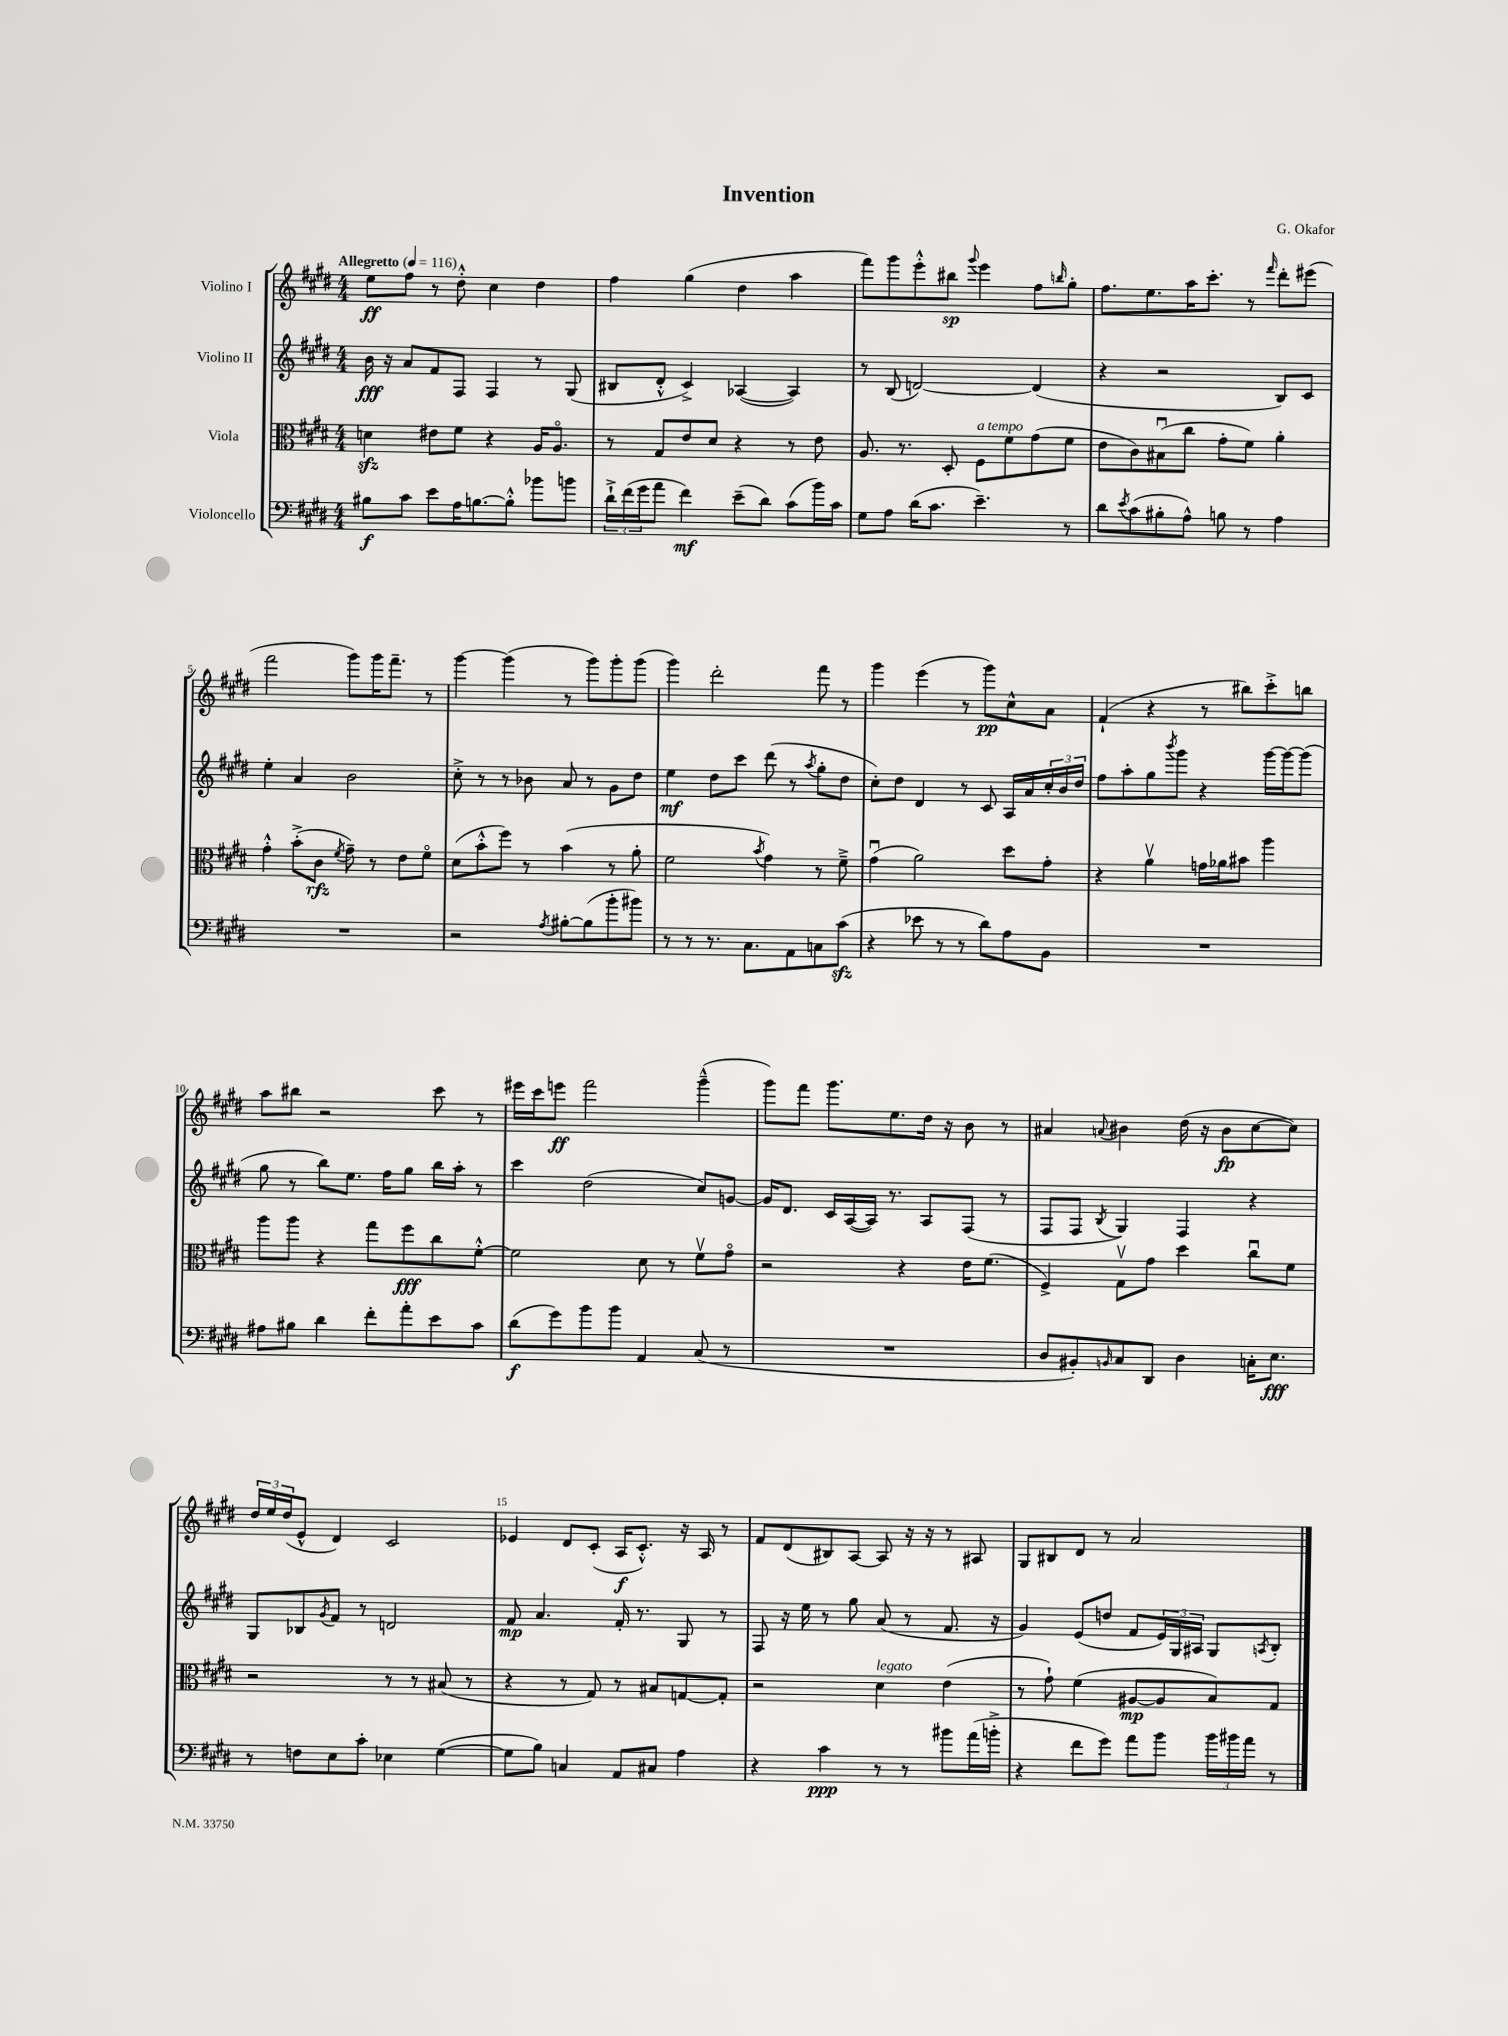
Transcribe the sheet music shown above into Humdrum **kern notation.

**kern	**dynam	**kern	**dynam	**kern	**dynam	**kern	**dynam
*part4	*part4	*part3	*part3	*part2	*part2	*part1	*part1
*staff4	*staff4	*staff3	*staff3	*staff2	*staff2	*staff1	*staff1
*I"Violoncello	*	*I"Viola	*	*I"Violino II	*	*I"Violino I	*
*clefF4	*	*clefC3	*	*clefG2	*	*clefG2	*
*k[f#c#g#d#]	*	*k[f#c#g#d#]	*	*k[f#c#g#d#]	*	*k[f#c#g#d#]	*
*M4/4	*	*M4/4	*	*M4/4	*	*M4/4	*
*MM116	*	*MM116	*	*MM116	*	*MM116	*
=1	=1	=1	=1	=1	=1	=1	=1
!	!	!	!	!	!	!LO:TX:a:B:t=Allegretto	!
8B#X\L	f	4dnzz\	.	16b\	fff	8ee\L	ff
.	.	.	.	16r	.	.	.
8c#\J	.	.	.	8a/L	.	8ff#\J	.
8e\L	.	8e#X\L	.	8f#/	.	8r	.
16A\K	.	8f#\J	.	8F#/J	.	8dd#'^^\	.
[8.Bn\	.	.	.	.	.	.	.
.	.	4r	.	4F#/	.	4cc#\	.
8B'^^\J]	.	.	.	.	.	.	.
8b-X\L	.	16A/KL	.	8r	.	4dd#\	.
.	.	8.A/J	.	.	.	.	.
8bn\J	.	.	.	(8G#/	.	.	.
=2	=2	=2	=2	=2	=2	=2	=2
24d#`^\LL	.	8r	.	8B#X/L	.	4ff#\	.
(24f#\	.	.	.	.	.	.	.
24g#\J	.	.	.	.	.	.	.
8a\J	.	8G#/L	.	8d#'^^/J	.	.	.
4f#\)	mf	8e/	.	4c#^/)	.	(4gg#\	.
.	.	8d#/J	.	.	.	.	.
(8e~\L	.	4r	.	([4A-X/	.	4dd#\	.
8d#\J)	.	.	.	.	.	.	.
(8c#\L	.	8r	.	4A-/])	.	4aa\	.
16b\L)	.	8e\	.	.	.	.	.
16c#\JJ	.	.	.	.	.	.	.
=3	=3	=3	=3	=3	=3	=3	=3
8G#\L	.	8.A/	.	8r	.	8fff#\L)	.
8A\J	.	.	.	(8B/	.	8ggg#\	.
.	.	8.r	.	.	.	.	.
(16d#\KL	.	.	.	[2dn/)	.	8eee'^^\	.
8.c#\J	.	.	.	.	.	.	.
.	.	8D#'/	.	.	.	8bb#X\J	sp
.	.	.	.	.	.	8qqggg#/	.
!	!	!LO:TX:a:i:t=a tempo	!	!	!	!	!
4.e~\)	.	8F#\L	.	.	.	4eee\	.
.	.	8f#\	.	.	.	.	.
.	.	(8g#\	.	(4d/]	.	8ff#\L	.
.	.	.	.	.	.	16qqbbn/	.
8r	.	8f#\J	.	.	.	8gg#'\J	.
=4	=4	=4	=4	=4	=4	=4	=4
8d#\L	.	8e\L	.	4r	.	8.ff#\L	.
8qe/	.	.	.	.	.	.	.
(8c#\	.	8c#\)	.	.	.	.	.
.	.	.	.	.	.	8.ee\	.
8B#X'\	.	(8B#Xu\	.	2r	.	.	.
8A^^\J)	.	8cc#\J	.	.	.	16aa\K	.
.	.	.	.	.	.	8.ccc#'\J	.
8Bn\	.	8g#'\L	.	.	.	.	.
8r	.	8f#\J)	.	.	.	8r	.
.	.	.	.	.	.	16qqfff#/	.
4A\	.	4a'\	.	8B/L)	.	8ddd#'\L	.
.	.	.	.	8c#/J	.	(8eee#X\J	.
!!LO:LB:g=z
=5	=5	=5	=5	=5	=5	=5	=5
1r	.	4g#'^^\	.	4ee'\	.	2fff#\	.
.	.	(8b'^\L	.	4a/	.	.	.
.	.	8c#\J	rfz	.	.	.	.
.	.	8qf#/	.	.	.	.	.
.	.	8g#~\)	.	2b\	.	8ggg#\L)	.
.	.	8r	.	.	.	16ggg#\K	.
.	.	.	.	.	.	8.fff#~\J	.
.	.	8e\L	.	.	.	.	.
.	.	8f#\J	.	.	.	8r	.
=6	=6	=6	=6	=6	=6	=6	=6
2r	.	(8d#\L	.	8cc#'^\	.	[4ggg#\	.
.	.	8b'^^\	.	8r	.	.	.
.	.	8ff#\J)	.	8r	.	(4ggg#\]	.
.	.	8r	.	8b-X\	.	.	.
8qA/	.	.	.	.	.	.	.
[8B#X'\L	.	(4b\	.	8a/	.	8r	.
(8B#\]	.	.	.	8r	.	8ggg#\L)	.
8b'\	.	8r	.	8g#\L	.	8ggg#'\	.
8b#X\J)	.	8a'\	.	8dd#\J	.	(8ggg#\J	.
=7	=7	=7	=7	=7	=7	=7	=7
8r	.	2f#\	.	4ee\	mf	4ggg#\)	.
8r	.	.	.	.	.	.	.
8.r	.	.	.	8dd#\L	.	2ddd#'\	.
.	.	.	.	8ccc#\J	.	.	.
8.C#\L	.	.	.	.	.	.	.
.	.	8qb/	.	.	.	.	.
.	.	4g#\)	.	(8ddd#\	.	.	.
8AA\	.	.	.	8r	.	.	.
.	.	.	.	8qaa/	.	.	.
8Cn\	.	8r	.	8gg#'\L	.	8fff#\	.
(8c#zz\J	.	8f#~^\	.	8dd#\J	.	8r	.
=8	=8	=8	=8	=8	=8	=8	=8
4r	.	(4g#u\	.	8cc#'\L)	.	4ggg#\	.
.	.	.	.	8dd#\J	.	.	.
8e-X\	.	2a\)	.	4d#/	.	(4eee\	.
8r	.	.	.	.	.	.	.
8r	.	.	.	8r	.	8r	.
8d#\L)	.	.	.	8c#/	.	8ggg#\L)	pp
8A\	.	8dd#\L	.	16A/LL	.	8cc#^^\	.
.	.	.	.	16a/	.	.	.
8BB\J	.	8g#'\J	.	24cc#'/	.	8a\J	.
.	.	.	.	24b/	.	.	.
.	.	.	.	24dd#/JJ	.	.	.
=9	=9	=9	=9	=9	=9	=9	=9
1r	.	4r	.	8ff#\L	.	(4f#`/	.
.	.	.	.	8aa'\	.	.	.
.	.	4av\	.	8gg#\	.	4r	.
.	.	.	.	8qbbb/	.	.	.
.	.	.	.	8ggg#\J	.	.	.
.	.	16gn\LL	.	4r	.	8r	.
.	.	16a-X\J	.	.	.	.	.
.	.	8b#X\J	.	.	.	8bb#X\L)	.
.	.	4aa\	.	[16ggg#\LL	.	8ccc#'^\	.
.	.	.	.	16ggg#\J_	.	.	.
.	.	.	.	(8ggg#\J]	.	8bbn\J	.
!!LO:LB:g=z
=10	=10	=10	=10	=10	=10	=10	=10
8A#X\L	.	8aa\L	.	8gg#\	.	8aa\L	.
8B#X\J	.	8aa\J	.	8r	.	8bb#X\J	.
4d#\	.	4r	.	8bb\L)	.	2r	.
.	.	.	.	8.ee\J	.	.	.
8f#'\L	.	8gg#\L	.	.	.	.	.
.	.	.	.	16ff#\KL	.	.	.
8a'\	.	8ff#\	fff	8gg#\J	.	.	.
8e\	.	8cc#\	.	16bb\LL	.	8ccc#\	.
.	.	.	.	16aa'\JJ	.	.	.
8c#\J	.	[8f#'^^\J	.	8r	.	8r	.
=11	=11	=11	=11	=11	=11	=11	=11
(8d#\L	f	2f#\]	.	4ccc#\	.	16eee#X\LL	.
.	.	.	.	.	.	16ccc#\J	.
8g#\)	.	.	.	.	.	8eeen\J	ff
8b\	.	.	.	(2dd#\	.	2fff#\	.
8b\J	.	.	.	.	.	.	.
4AA/	.	8d#\	.	.	.	.	.
.	.	8r	.	.	.	.	.
(8C#/	.	8f#v\L	.	8cc#/L)	.	(4ggg#~^^\	.
8r	.	8g#\J	.	[8gn/J	.	.	.
=12	=12	=12	=12	=12	=12	=12	=12
1r	.	2r	.	16g/KL]	.	8ggg#\L)	.
.	.	.	.	8.d#/J	.	.	.
.	.	.	.	.	.	8fff#\J	.
.	.	.	.	16c#/LL	.	8.ggg#\L	.
.	.	.	.	([16A/	.	.	.
.	.	.	.	16A/JJ])	.	.	.
.	.	.	.	8.r	.	8.ee\	.
.	.	4r	.	.	.	.	.
.	.	.	.	8A/L	.	16dd#\Jk	.
.	.	.	.	.	.	16r	.
.	.	16e\KL	.	(8F#/J	.	8b\	.
.	.	(8.f#\J	.	.	.	.	.
.	.	.	.	8r	.	8r	.
=13	=13	=13	=13	=13	=13	=13	=13
8D#/L	.	4F#^/)	.	8F#/L	.	4a#X/	.
8BB#X'/)	.	.	.	8F#/J	.	.	.
16qqBBn/	.	.	.	8qB/	.	8qqan/	.
8C#/	.	8G#v\L	.	4G#/)	.	4b#X\	.
8DD#/J	.	8g#\J	.	.	.	.	.
4D#\	.	4dd#\	.	4F#/	.	(16dd#\	.
.	.	.	.	.	.	16r	.
.	.	.	.	.	.	8b#\L	fp
16Cn'\KL	.	8cc#u\L	.	4r	.	[8cc#\	.
8.E\J	fff	.	.	.	.	.	.
.	.	8f#\J	.	.	.	8cc#\J])	.
!!LO:LB:g=z
=14	=14	=14	=14	=14	=14	=14	=14
8r	.	2r	.	8G#/L	.	24dd#/LL	.
.	.	.	.	.	.	24ee/	.
.	.	.	.	.	.	(24dd#/J	.
8Fn\L	.	.	.	8B-X/	.	8e^^/J	.
.	.	.	.	8qg#/	.	.	.
8E\	.	.	.	8f#/J	.	4d#/)	.
8c#'\J	.	.	.	8r	.	.	.
4E-X\	.	8r	.	2dn/	.	2c#/	.
.	.	8r	.	.	.	.	.
([4G#\	.	(8B#X/	.	.	.	.	.
.	.	8r	.	.	.	.	.
=15	=15	=15	=15	=15	=15	=15	=15
8G#\L]	.	4r	.	8f#/	mp	4e-X/	.
8B\J)	.	.	.	4.a/	.	.	.
4Cn/	.	8r	.	.	.	8d#/L	.
.	.	8G#/)	.	.	.	(8c#'/J	.
8AA/L	.	8r	.	16f#'/	.	16A/KL	f
.	.	.	.	8.r	.	8.c#'^^/J)	.
8C#X/J	.	8B#X/L	.	.	.	.	.
4A\	.	[8Gn/	.	8G#/	.	16r	.
.	.	.	.	.	.	16A/	.
.	.	8G'/J]	.	8r	.	8r	.
=16	=16	=16	=16	=16	=16	=16	=16
4r	.	2r	.	8F#/	.	8f#/L	.
.	.	.	.	16r	.	(8d#/	.
.	.	.	.	16ee\	.	.	.
4c#\	ppp	.	.	8r	.	8B#X/)	.
.	.	.	.	8gg#\	.	[8A/J	.
!	!	!LO:TX:a:i:t=legato	!	!	!	!	!
8r	.	4d#\	.	(8a/	.	8A/]	.
8r	.	.	.	8r	.	16r	.
.	.	.	.	.	.	16r	.
8b#X\L	.	(4e\	.	8.f#/	.	8r	.
(16a\L	.	.	.	.	.	8A#X/	.
16bn'^\JJ	.	.	.	16r	.	.	.
=17	=17	=17	=17	=17	=17	=17	=17
4r	.	8r	.	4g#/)	.	8G#/L	.
.	.	8g#`\)	.	.	.	8B#X/	.
8f#\L	.	(4f#\	.	(8e/L	.	8d#/J	.
8g#\J)	.	.	.	8ddn/J	.	8r	.
8a\L	.	[8A#X/L	mp	8f#/L	.	2a/	.
8b\J	.	8A#/]	.	24e/L)	.	.	.
.	.	.	.	24G#/	.	.	.
.	.	.	.	24A#X/JJ	.	.	.
24b\LL	.	8B/)	.	8G#/L	.	.	.
24b#X\	.	.	.	.	.	.	.
24a\JJ	.	.	.	.	.	.	.
.	.	.	.	8qAn/	.	.	.
8r	.	8G#/J	.	8B'/J	.	.	.
==	==	==	==	==	==	==	==
*-	*-	*-	*-	*-	*-	*-	*-
